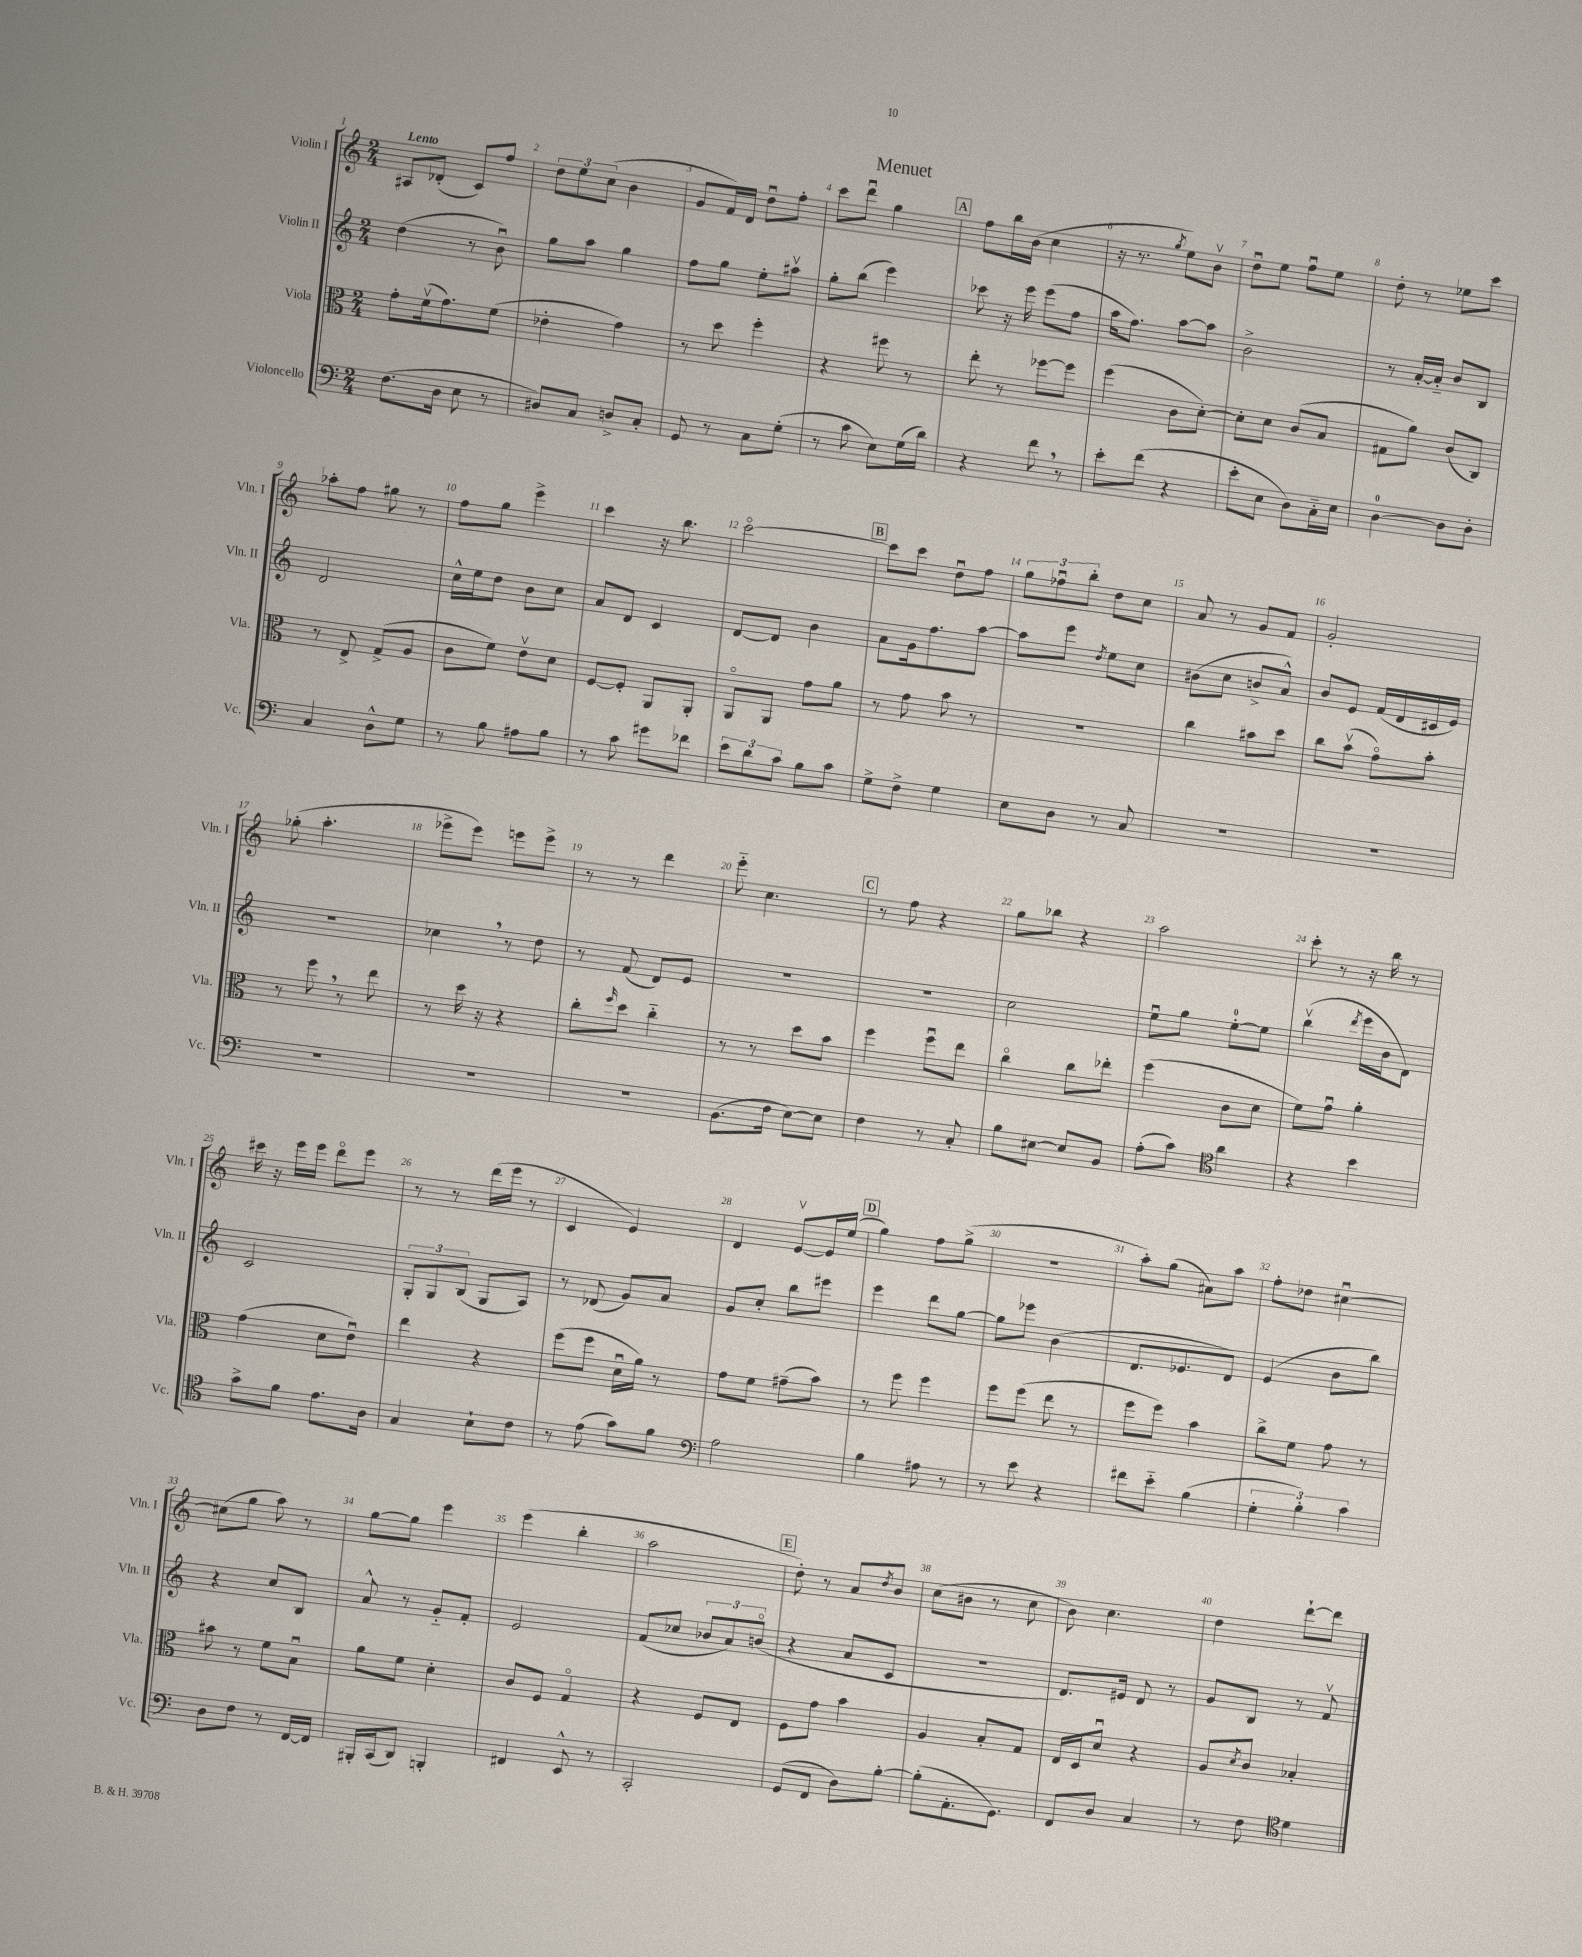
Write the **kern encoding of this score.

**kern	**kern	**kern	**kern
*staff4	*staff3	*staff2	*staff1
*clefF4	*clefC3	*clefG2	*clefG2
*k[]	*k[]	*k[]	*k[]
*M2/4	*M2/4	*M2/4	*M2/4
(8.F\L	8g'\L	(4dd\	8A#/L
.	(16fv\k	.	(8d-'/J
16D\Jk	8.g\)	.	.
8E\	.	8r	8c/L)
8r	(8f\J	8bu\)	8ff/J
=	=	=	=
8D#/L)	4e-'\	8gg\L	12dd\L
.	.	.	12ee\
8C/J	.	8aa\J	.
.	.	.	(12cc\J
8D^/L	4g\)	4gg\	4b\
8C'/J	.	.	.
=	=	=	=
8GG/	8r	8ff\L	8g/L
8r	8dd\	8gg\J	16f/L)
.	.	.	16d/JJ
8C\L	4ff'\	8ee'\L	8ddu\L
(8G'\J	.	8aa#v\J	8ff'\J
=	=	=	=
8r	4r	8gg'\L	8ccc\L
8c\	.	(8bb\J	8dddu\J
8E\L)	8ff#\	4eee\)	4gg\
(16G\L	8r	.	.
16d\JJ)	.	.	.
=	=	=	=
4r	8ee'\	8ccc-\	8ff\L
.	8r	16r	16bb\L
.	.	16eee\	(16b\JJ
8f\	[8ff-\L	(8eee\L	4cc\
8r	8ff-\]J	8ff\J	.
=	=	=	=
8e'\L	(4ff\	16aa\LK	16r
.	.	8.ff\J)	8.r
(8f\J	.	.	.
.	.	.	8qgg/
4r	8c\L	[8aa\L	8ee\L)
.	[8d'\J)	8aa\]J	8bv\J
=	=	=	=
8e'\L	8d'\]L	2b^\	8ddu\L
8E\J	8d\J	.	8ee\J
8D\L)	(8c/L	.	8ffu\L
16C'~\L	8B/J	.	8ee\J
16E\JJ	.	.	.
=	=	=	=
[4D\	8G#\L	8r	8dd'\
.	8a\J)	[16a'/LL	8r
.	.	16a'~/]JJ	.
8D\]L	(8c/L	8b/L	8ee-\L
8D'\J	8C/J)	8B/J	8ccc\J
=	=	=	=
4C/	8r	2d/	8aa-'\L
.	8E^/	.	8ff\J
8D^^\L	(8G^/L	.	8gg#\
8G\J	8A/J	.	8r
=	=	=	=
8r	8c\L	16cc^^\LL	8ff\L
.	.	16ee\J	.
8B\	8f\J)	8dd\J	8gg\J
8A#\L	8ev\L	8b\L	4eee^\
8B\J	8d\J	8cc\J	.
=	=	=	=
8r	[8F/L	8a/L	4ccc\
8c\	8F'/]J	8d/J	.
8g#\L	8AA/L	4c/	16r
.	.	.	8.bb\
8f-\J	8AA'/J	.	.
=	=	=	=
12e\L	8AAo/L	[8d/L	[2ccco\
12d\	.	.	.
.	8AA/J	8d/]J	.
12c\J	.	.	.
8B\L	8g\L	4b\	.
8c\J	8a\J	.	.
=	=	=	=
8G^\L	8r	8a\L	8ccc\]L
8F^\J	8g\	16g\k	8ccc\J
.	.	8.ff\	.
4G\	8b\	.	8ddu\L
.	8r	[8aa\J	8ff\J
=	=	=	=
8E\L	2r	8aa\]L	12gg\L
.	.	.	12ff-u\
8D\J	.	8eee\J	.
.	.	.	12bb'\J
.	.	8qdd/	.
8r	.	8ee\L	8dd\L
8C/	.	8cc\J	8cc\J
=	=	=	=
2r	4cc\	(8b#\L	8a/
.	.	8cc\J	8r
.	8b#\L	8b^/L	8g/L
.	8dd\J	8a^^/J)	8f/J
=	=	=	=
2r	8cc\L	8b/L	2g'/
.	(8bv\J	8e/J	.
.	8go\L)	(16f/LL	.
.	.	16d/	.
.	8b'\J	16c#/	.
.	.	16e/JJ)	.
=	=	=	=
2r	8r	2r	(8gg-'\
.	8ff\	.	4.aa'\
.	8r	.	.
.	8ee\	.	.
=	=	=	=
2r	8r	4cc-\	8eee-^\L
.	16dd\	.	8eee-\J)
.	16r	.	.
.	4r	8r	8eee\L
.	.	8dd\	8eee^\J
=	=	=	=
2r	8cc'\L	8r	8r
.	16qqff/	.	.
.	8dd\J	(8f/	8r
.	4cc'~\	8d/L)	4ddd\
.	.	8e/J	.
=	=	=	=
(8.BB\L	8r	2r	8eee'~\
.	8r	.	4.cc\
16F\Jk	.	.	.
[8E\L)	8dd\L	.	.
8E\]J	8b\J	.	.
=	=	=	=
4F\	4ff\	2r	8r
.	.	.	8ff\
8r	8ffu\L	.	4r
8C'/	8ee\J	.	.
=	=	=	=
8B\L	4cco\	2cc\	8gg\L
[8E#\J	.	.	8bb-\J
8E#/]L	8cc\L	.	4r
8BB/J	8ee-'\J	.	.
=	=	=	=
(8A'\L	(4ff\	8eeu\L	2aa\
8c\J)	.	8gg\J	.
*clefC4	*	*	*
4a\	8c\L	[8ee'\L	.
.	8d\J	8ee\]J	.
=	=	=	=
4r	8f\L)	(4bbv\	8ccc'\
.	8gu\J	.	8r
.	.	8qddd/	.
4b\	4a'\	16eee\LL	16r
.	.	16b\J	16bb\
.	.	8d\J)	8r
=	=	=	=
8g^\L	(4g\	2c/	16ccc#\
.	.	.	16r
8f\J	.	.	16eee\LL
.	.	.	16eee\JJ
8.e\L	8d\L	.	8dddo\L
.	8eu\J)	.	8eee\J
16A\Jk	.	.	.
=	=	=	=
4G/	4ee\	12G'/L	8r
.	.	12G/	.
.	.	.	8r
.	.	(12B/J	.
8B`\L	4r	8G/L	(16ddd\LL
.	.	.	16eee\JJ
8c\J	.	8A/J)	8r
=	=	=	=
8r	(8ff\L	8r	4c/
(8e\	8ff\J	(8d-/	.
8g\L)	16du\LL	8g/L)	4e/)
.	16a\JJ)	.	.
8f\J	8r	8a/J	.
=	=	=	=
*clefF4	*	*	*
2A\	8g\L	8g/L	4d/
.	8f\J	8cc'/J	.
.	(8g#~\L	8bb\L	[8ev/L
.	8b\J)	8eee#\J	16e/]L
.	.	.	(16ee/JJ
=	=	=	=
4B\	8r	4eee\	4gg\)
.	8ff\	.	.
8A#\	4ff\	8ddd\L	8ff\L
8r	.	[8gg\J	(8gg^\J
=	=	=	=
8r	8ff\L	8gg\]L	2r
8e\	(8ff\J	8eee-\J	.
4r	8ee\	(4b\	.
.	8r	.	.
=	=	=	=
8f#\L	8ff\L	8.d/L	8aa'\L)
8e'~\J	8ff\J)	.	(8gg\J
.	.	8.e-/	.
(4B\	4b\	.	8a#\L)
.	.	8d/J)	8aa\J
=	=	=	=
6G'\	8cc^\L	(4e/	8ff'\L
.	8f\J	.	8dd-\J
6B'\)	.	.	.
.	8g\	8b\L	[4cc#u\
6c\	.	.	.
.	8r	8bb\J)	.
=	=	=	=
8D\L	8b#\	4r	(8cc#\]L
8F\J	8r	.	8gg\J
8r	8f\L	8cc/L	8aa\)
[16FF/LL	8Bu\J	8B/J	8r
16FF/]JJ	.	.	.
=	=	=	=
16BBB#'/LL	8a\L	8a^^/	[8gg\L
(16CC/J	.	.	.
8DD/J)	8f\J	8r	8gg\]J
4BBB'/	4d'\	8g'~/L	4eee\
.	.	8f'/J	.
=	=	=	=
4FF#/	8c/L	2e/	(4eee\
.	8F/J	.	.
8EE^^/	4Go/	.	4bb'\
8r	.	.	.
=	=	=	=
2CC'/	4r	(8f/L	2aa\
.	.	8cc-/J	.
.	8F/L	12b-/L	.
.	.	12a/)	.
.	8E/J	.	.
.	.	(12bo/J	.
=	=	=	=
(8GG/L	8F\L	4r	8dd'\)
8FF/J	8g\J	.	8r
8D\L)	4b\	8a/L	8a/L
.	.	.	8qdd/
[8B'\J	.	8c/J	8b/J
=	=	=	=
(8B'\]L	4A/	2r	(8cc\L
8.AA'\	.	.	8b#\J
.	8B'/L	.	8r
8.GG\J)	.	.	.
.	8G/J	.	8cc\
=	=	=	=
8FF/L	16E/LL	8.d/L)	8b\)
.	16D/J	.	.
8D/J	8du/J	.	4.cc\
.	.	16e#/Jk	.
4C/	4r	8d/	.
.	.	8r	.
=	=	=	=
8r	8A/L	8g/L	4dd\
.	8qd/	.	.
8F\	8c/J	8B/J	.
*clefC4	*	*	*
4d\	4B-'/	8r	[8ddd`\L
.	.	8fv/	8ddd\]J
==	==	==	==
*-	*-	*-	*-
